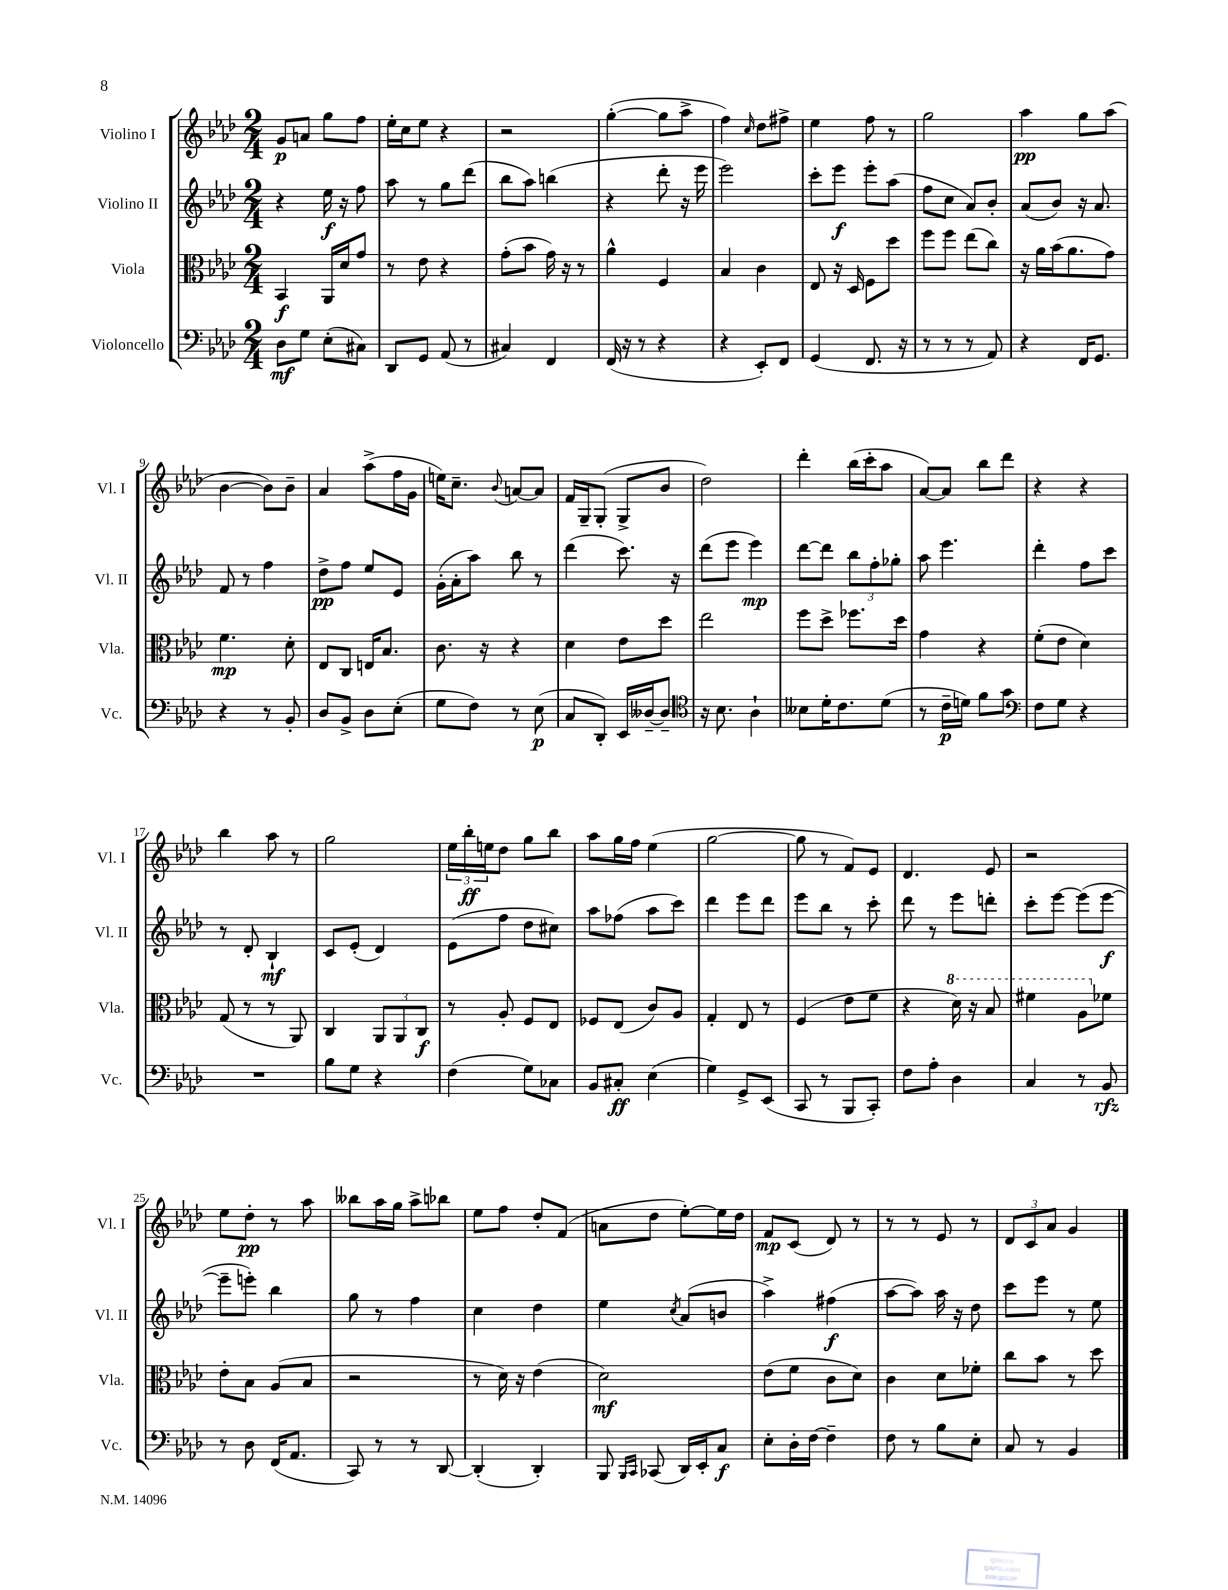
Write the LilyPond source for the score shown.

<<
\new StaffGroup <<
\new Staff = "s0" \with { instrumentName = "Violino I" shortInstrumentName = "Vl. I" } {
    \clef treble \key aes \major \numericTimeSignature \time 2/4
    g'8\p a'8 g''8 f''8 |
    ees''16-. c''16 ees''8 r4 |
    r2 |
    g''4~-.( g''8 aes''8-> |
    f''4) \grace { c''16 } des''8 fis''8-> |
    ees''4 f''8 r8 |
    g''2 |
    aes''4\pp g''8 aes''8( |
    bes'4~ bes'8) bes'8-- |
    aes'4 aes''8->( f''16 g'16 |
    e''16) c''8.-- \appoggiatura { bes'8 } a'8~ a'8 |
    f'16 g16-- g8-.( g8-> bes'8 |
    des''2) |
    des'''4-. bes''16( c'''16-. aes''8 |
    aes'8~) aes'8 bes''8 des'''8 |
    r4 r4 |
    bes''4 aes''8 r8 |
    g''2 |
    \tuplet 3/2 { ees''16 bes''16-.\ff e''16 } des''8 g''8 bes''8 |
    aes''8 g''16 f''16 ees''4( |
    g''2~ |
    g''8 r8 f'8) ees'8 |
    des'4. ees'8 |
    r2 |
    ees''8 des''8-.\pp r8 aes''8 |
    beses''8 aes''16 g''16 aes''8-> bes''8 |
    ees''8 f''8 des''8-. f'8( |
    a'8 des''8 ees''8~-.) ees''16 des''16 |
    f'8\mp c'8( des'8) r8 |
    r8 r8 ees'8 r8 |
    \tuplet 3/2 { des'8 c'8 aes'8 } g'4 \bar "|." |
}
\new Staff = "s1" \with { instrumentName = "Violino II" shortInstrumentName = "Vl. II" } {
    \clef treble \key aes \major \numericTimeSignature \time 2/4
    r4 ees''16\f r16 f''8 |
    aes''8 r8 g''8 des'''8( |
    bes''8 aes''8) b''4( |
    r4 des'''8-. r16 ees'''16 |
    ees'''2) |
    c'''8-. ees'''8\f ees'''8-. aes''8( |
    f''8 c''8 aes'8) bes'8-. |
    aes'8( bes'8) r16 aes'8. |
    f'8 r8 f''4 |
    des''8->\pp f''8 ees''8 ees'8 |
    g'16-.( aes'16-. aes''8) bes''8 r8 |
    des'''4( c'''8.) r16 |
    des'''8( ees'''8 ees'''4\mp) |
    des'''8~ des'''8 \tuplet 3/2 { bes''8 f''8-. ges''8-. } |
    aes''8 ees'''4. |
    des'''4-. f''8 c'''8 |
    r8 des'8-. bes4-!\mf |
    c'8 ees'8-.( des'4) |
    ees'8( f''8 des''8 cis''8) |
    aes''8 fes''8( aes''8 c'''8) |
    des'''4 ees'''8 des'''8 |
    ees'''8 bes''8 r8 c'''8-. |
    des'''8 r8 ees'''8 d'''8-. |
    c'''8-. ees'''8~ ees'''8( ees'''8~\f |
    ees'''8-- e'''8-.) bes''4 |
    g''8 r8 f''4 |
    c''4 des''4 |
    ees''4 \acciaccatura { c''8 } aes'8( b'8 |
    aes''4->) fis''4\f( |
    aes''8~ aes''8) aes''16 r16 des''8 |
    c'''8 ees'''8 r8 ees''8 \bar "|." |
}
\new Staff = "s2" \with { instrumentName = "Viola" shortInstrumentName = "Vla." } {
    \clef alto \key aes \major \numericTimeSignature \time 2/4
    bes,4\f aes,16 des'16 g'8 |
    r8 ees'8 r4 |
    g'8-.( bes'8 g'16) r16 r8 |
    aes'4-^ f4 |
    bes4 c'4 |
    ees8 r16 des16 f8 des''8 |
    f''8 f''8 ees''8( c''8) |
    r16 aes'16 bes'16( aes'8. g'8) |
    f'4.\mp des'8-. |
    ees8 c8 e16 bes8. |
    c'8. r16 r4 |
    des'4 ees'8 des''8 |
    ees''2 |
    f''8 des''8-> fes''8. des''16 |
    g'4 r4 |
    f'8-.( ees'8 des'4) |
    g8( r8 r8 aes,8) |
    c4 \tuplet 3/2 { aes,8 aes,8 c8\f } |
    r8 aes8-. f8 ees8 |
    fes8 ees8( c'8) aes8 |
    g4-. ees8 r8 |
    f4( ees'8 f'8 |
    r4 \ottava #1 des''16) r16 bes'8 |
    fis''4 aes'8 \ottava #0 fes'8 |
    ees'8-. bes8 aes8( bes8 |
    r2 |
    r8 des'16) r16 ees'4( |
    des'2\mf) |
    ees'8( f'8 c'8 des'8) |
    c'4 des'8 fes'8-. |
    c''8 bes'8 r8 des''8 \bar "|." |
}
\new Staff = "s3" \with { instrumentName = "Violoncello" shortInstrumentName = "Vc." } {
    \clef bass \key aes \major \numericTimeSignature \time 2/4
    des8\mf g8 ees8-.( cis8) |
    des,8 g,8 aes,8( r8 |
    cis4) f,4 |
    f,16( r16 r8 r4 |
    r4 ees,8-.) f,8 |
    g,4( f,8. r16 |
    r8 r8 r8 aes,8) |
    r4 f,16 g,8. |
    r4 r8 bes,8-. |
    des8 bes,8-> des8 ees8-.( |
    g8 f8) r8 ees8\p( |
    c8 des,8-.) ees,16 deses16~-- deses8-- |
    \clef tenor r16 bes8. aes4-! |
    beses8 des'16-. c'8. des'8( |
    r8 c'16--\p d'16) f'8 g'8 |
    \clef bass f8 g8 r4 |
    R2 |
    bes8 g8 r4 |
    f4( g8) ces8 |
    bes,8 cis8-.\ff ees4( |
    g4) g,8-> ees,8( |
    c,8 r8 bes,,8 c,8-.) |
    f8 aes8-. des4 |
    c4 r8 bes,8\rfz |
    r8 des8 f,16( aes,8. |
    c,8) r8 r8 des,8~ |
    des,4-.( des,4-.) |
    bes,,8 \grace { bes,,16 c,16 } ces,8( des,16) ees,16-. c8\f |
    ees8-. des16-. f16~ f4-- |
    f8 r8 bes8 ees8-. |
    c8 r8 bes,4 \bar "|." |
}
>>
>>
